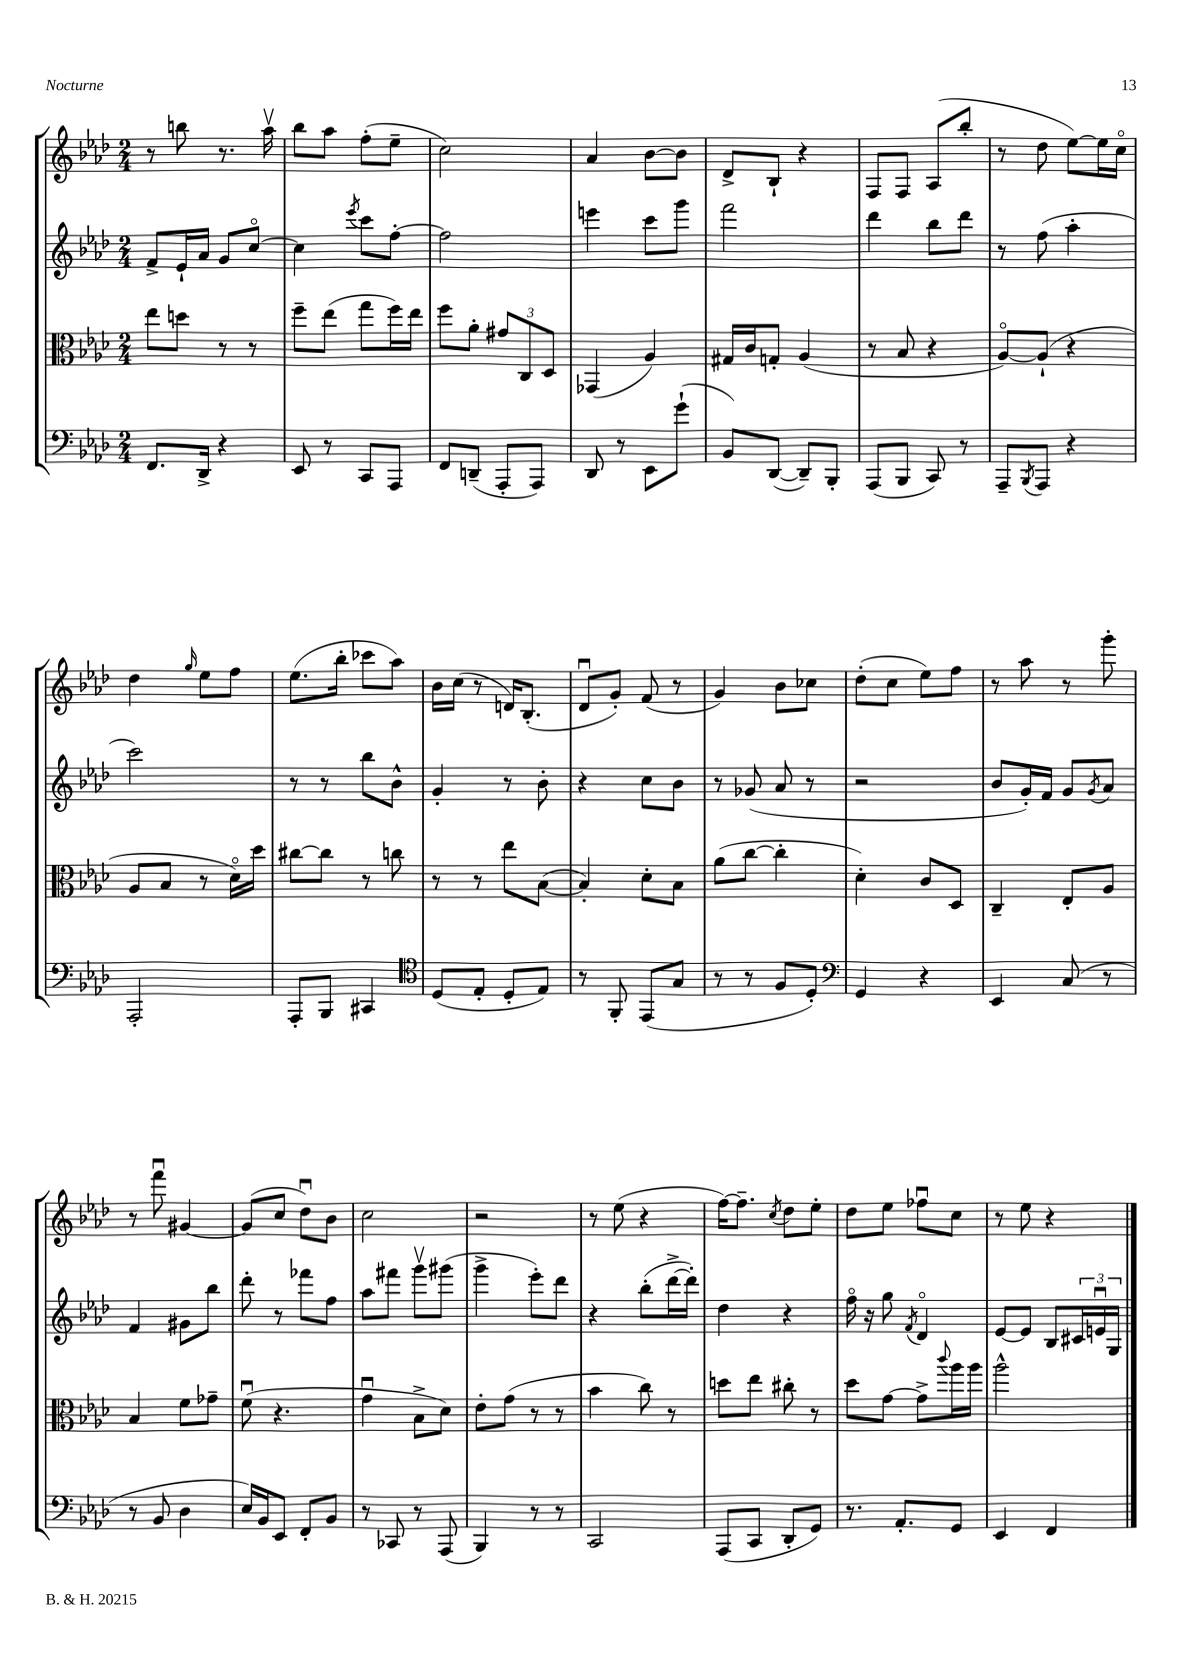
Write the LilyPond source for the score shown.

<<
\new StaffGroup <<
\new Staff = "s0" {
    \clef treble \key aes \major \numericTimeSignature \time 2/4
    r8 b''8 r8. aes''16\upbow |
    bes''8 aes''8 f''8-.( ees''8-- |
    c''2) |
    aes'4 bes'8~ bes'8 |
    des'8-> bes8-! r4 |
    f8 f8 aes8( bes''8-. |
    r8 des''8 ees''8~) ees''16 c''16\flageolet |
    des''4 \grace { g''16 } ees''8 f''8 |
    ees''8.( bes''16-. ces'''8 aes''8) |
    bes'16 c''16( r8 d'16) bes8.-.( |
    des'8\downbow g'8-.) f'8( r8 |
    g'4) bes'8 ces''8 |
    des''8-.( c''8 ees''8) f''8 |
    r8 aes''8 r8 g'''8-. |
    r8 f'''8\downbow gis'4~ |
    gis'8( c''8 des''8\downbow) bes'8 |
    c''2 |
    r2 |
    r8 ees''8( r4 |
    f''16~) f''8.-- \acciaccatura { c''8 } des''8 ees''8-. |
    des''8 ees''8 fes''8\downbow c''8 |
    r8 ees''8 r4 \bar "|." |
}
\new Staff = "s1" {
    \clef treble \key aes \major \numericTimeSignature \time 2/4
    f'8-> ees'16-! aes'16 g'8 c''8~\flageolet |
    c''4 \acciaccatura { ees'''8 } c'''8 f''8~-. |
    f''2 |
    e'''4 c'''8 g'''8 |
    f'''2 |
    des'''4 bes''8 des'''8 |
    r8 f''8( aes''4-. |
    c'''2) |
    r8 r8 bes''8 bes'8-^ |
    g'4-. r8 bes'8-. |
    r4 c''8 bes'8 |
    r8 ges'8( aes'8 r8 |
    r2 |
    bes'8 g'16-.) f'16 g'8 \acciaccatura { g'8 } aes'8 |
    f'4 gis'8 bes''8 |
    des'''8-. r8 fes'''8 f''8 |
    aes''8 fis'''8 g'''8\upbow gis'''8( |
    g'''4-> ees'''8-.) des'''8 |
    r4 bes''8-.( des'''16~-> des'''16-.) |
    des''4 r4 |
    f''16\flageolet r16 g''8 \acciaccatura { f'8 } des'4\flageolet |
    ees'8~ ees'8 bes8 \tuplet 3/2 { cis'16 e'16\downbow g16 } \bar "|." |
}
\new Staff = "s2" {
    \clef alto \key aes \major \numericTimeSignature \time 2/4
    ees''8 d''8 r8 r8 |
    f''8-- ees''8( g''8 f''16) ees''16 |
    f''8 aes'8-. \tuplet 3/2 { gis'8 c8 des8 } |
    ges,4( aes4) |
    gis16 c'16 g8-. aes4( |
    r8 bes8 r4 |
    aes8~\flageolet) aes8-!( r4 |
    aes8 bes8 r8 des'16\flageolet) des''16 |
    cis''8~ cis''8 r8 c''8 |
    r8 r8 ees''8 bes8~( |
    bes4-.) des'8-. bes8 |
    aes'8( c''8~ c''4-. |
    des'4-.) c'8 des8 |
    c4-- ees8-. aes8 |
    bes4 f'8 ges'8-- |
    f'8\downbow( r4. |
    g'4\downbow bes8-> des'8) |
    ees'8-. g'8( r8 r8 |
    bes'4 c''8) r8 |
    d''8 ees''8 cis''8-. r8 |
    des''8 g'8~ g'8-> \appoggiatura { c'''8 } aes''16 aes''16 |
    aes''2-^ \bar "|." |
}
\new Staff = "s3" {
    \clef bass \key aes \major \numericTimeSignature \time 2/4
    f,8. des,16-> r4 |
    ees,8 r8 c,8 aes,,8 |
    f,8 d,8--( aes,,8-. aes,,8) |
    des,8 r8 ees,8 g'8-!( |
    bes,8) des,8~( des,8--) bes,,8-. |
    aes,,8( bes,,8 c,8) r8 |
    aes,,8-- \acciaccatura { bes,,8 } aes,,8 r4 |
    aes,,2-. |
    aes,,8-. bes,,8 cis,4 |
    \clef tenor des8( ees8-. des8-. ees8) |
    r8 f,8-. ees,8( g8 |
    r8 r8 f8 des8-.) |
    \clef bass g,4 r4 |
    ees,4 c8( r8 |
    r8 bes,8 des4 |
    ees16) bes,16 ees,8 f,8-. bes,8 |
    r8 ces,8 r8 aes,,8( |
    bes,,4) r8 r8 |
    c,2 |
    aes,,8( c,8 des,8-. g,8) |
    r8. aes,8.-. g,8 |
    ees,4 f,4 \bar "|." |
}
>>
>>
\layout { \context { \Score \remove "Bar_number_engraver" } }
